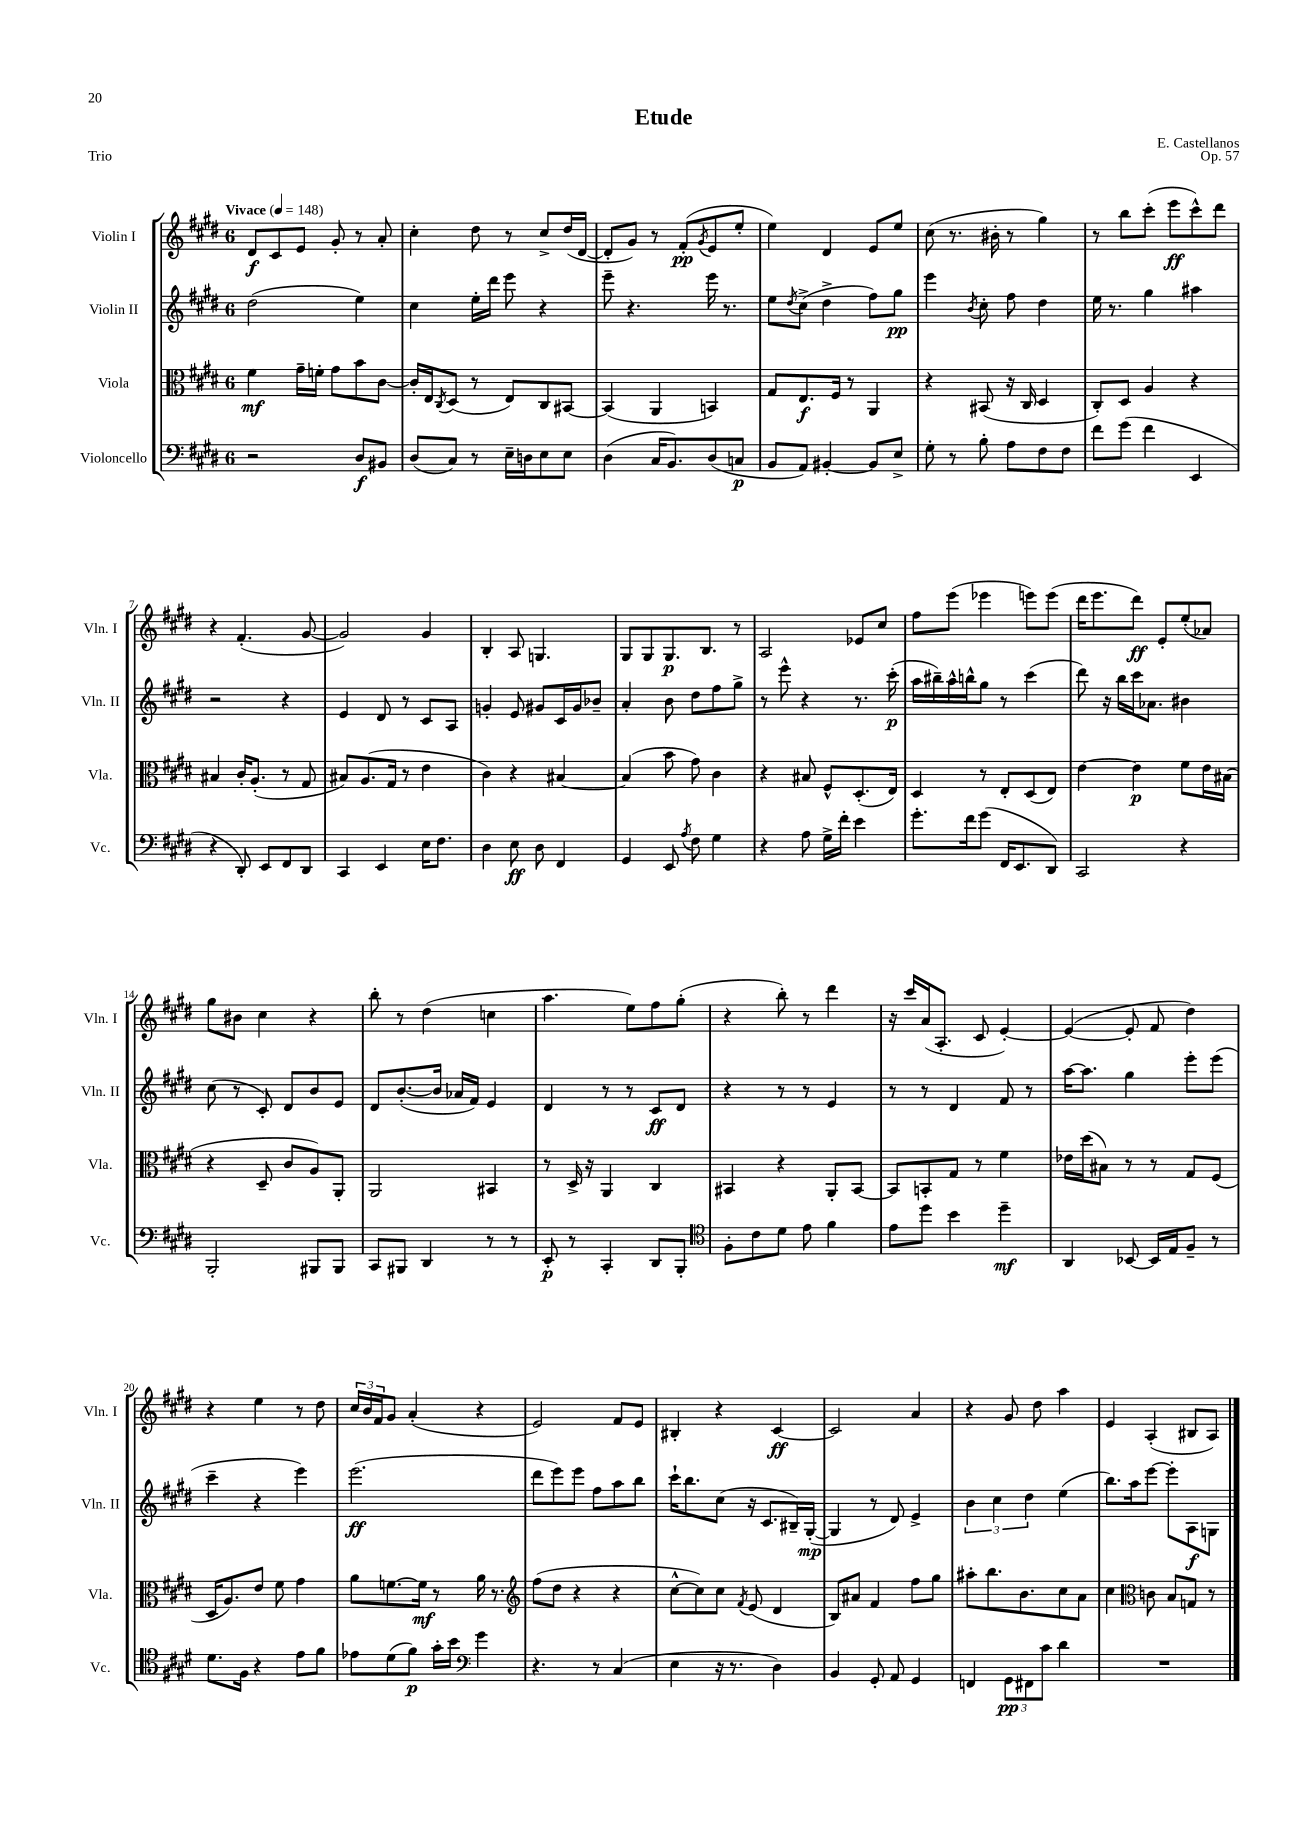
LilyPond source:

\header { title = "Etude" composer = "E. Castellanos" opus = "Op. 57" piece = "Trio" }
<<
\new StaffGroup <<
\new Staff = "s0" \with { instrumentName = "Violin I" shortInstrumentName = "Vln. I" } {
    \clef treble \key e \major \once \override Staff.TimeSignature.style = #'single-digit \time 6/8 \tempo "Vivace" 4 = 148
    dis'8\f cis'8 e'8 gis'8-. r8 a'8-. |
    cis''4-. dis''8 r8 cis''8-> dis''16( dis'16~ |
    dis'8-. gis'8) r8 fis'8-.\pp( \acciaccatura { gis'8 } e'8 e''8-. |
    e''4) dis'4 e'8 e''8 |
    cis''8( r8. bis'16-. r8 gis''4) |
    r8 b''8 cis'''8-.( e'''8\ff cis'''8-^) dis'''8 |
    r4 fis'4.-.( gis'8~ |
    gis'2) gis'4 |
    b4-. a8 g4. |
    gis8 gis8 gis8.\p b8. r8 |
    a2 ees'8 cis''8 |
    fis''8 e'''8( ees'''4 e'''8) e'''8( |
    dis'''16 e'''8. dis'''8\ff) e'8-. e''8-.( aes'8) |
    gis''8 bis'8 cis''4 r4 |
    b''8-. r8 dis''4( c''4 |
    a''4. e''8) fis''8 gis''8-.( |
    r4 b''8-.) r8 dis'''4 |
    r16 cis'''16 a'16( a8.-. cis'8 e'4~-.) |
    e'4~( e'8-. fis'8 dis''4) |
    r4 e''4 r8 dis''8 |
    \tuplet 3/2 { cis''16 b'16 fis'16 } gis'8 a'4-.( r4 |
    e'2) fis'8 e'8 |
    bis4-. r4 cis'4~\ff |
    cis'2 a'4 |
    r4 gis'8 dis''8 a''4 |
    e'4 a4-.( bis8 a8) \bar "|." |
}
\new Staff = "s1" \with { instrumentName = "Violin II" shortInstrumentName = "Vln. II" } {
    \clef treble \key e \major \once \override Staff.TimeSignature.style = #'single-digit \time 6/8
    dis''2( e''4) |
    cis''4 e''16-. dis'''16 e'''8 r4 |
    e'''8-- r4. e'''16 r8. |
    e''8 \acciaccatura { dis''8 } cis''8->( dis''4-> fis''8) gis''8\pp |
    e'''4 \acciaccatura { b'8 } cis''8-. fis''8 dis''4 |
    e''16 r8. gis''4 ais''4 |
    r2 r4 |
    e'4 dis'8 r8 cis'8 a8 |
    g'4-. e'8 gis'8 cis'16 gis'16 bes'8-- |
    a'4-. b'8 dis''8 fis''8 gis''8-> |
    r8 e'''8-^ r4 r8. cis'''16-.\p( |
    a''16 bis''16--) a''16-^ b''16-^ gis''8 r8 cis'''4( |
    dis'''8) r16 b''16 cis'''16 aes'8. bis'4 |
    cis''8( r8 cis'8-.) dis'8 b'8 e'8 |
    dis'8 b'8.~-.( b'16 aes'16 fis'16) e'4 |
    dis'4 r8 r8 cis'8\ff dis'8 |
    r4 r8 r8 e'4 |
    r8 r8 dis'4 fis'8 r8 |
    a''16~ a''8. gis''4 e'''8-. e'''8( |
    cis'''4-- r4 e'''4) |
    e'''2.\ff( |
    dis'''8 e'''8) e'''8 fis''8 a''8 b''8 |
    cis'''16-! b''8. cis''8( r16 cis'8. bis16--) gis16~-.\mp( |
    gis4 r8 dis'8) e'4-> |
    \tuplet 3/2 { b'4 cis''4 dis''4 } e''4( |
    b''8.) a''16 e'''8~ e'''8-. a8\f g8 \bar "|." |
}
\new Staff = "s2" \with { instrumentName = "Viola" shortInstrumentName = "Vla." } {
    \clef alto \key e \major \once \override Staff.TimeSignature.style = #'single-digit \time 6/8
    fis'4\mf gis'16-- f'16-. gis'8 b'8 cis'8~ |
    cis'16-. e16 \acciaccatura { cis8 } dis8( r8 e8) cis8 bis,8~ |
    bis,4( a,4 b,4) |
    gis8 e8.\f fis16 r8 a,4 |
    r4 bis,8( r16 cis16 dis4 |
    cis8-.) dis8 a4 r4 |
    bis4 cis'16-. a8.-.( r8 gis8 |
    bis8) a8.( gis16 r8 e'4 |
    cis'4) r4 bis4~ |
    bis4( b'8 gis'8) cis'4 |
    r4 bis8 fis8-^ dis8.-.( e16) |
    dis4 r8 e8-. dis8( e8) |
    e'4~ e'4\p fis'8 e'16 bis16( |
    r4 dis8-- cis'8 a8) a,8-. |
    a,2 bis,4 |
    r8 dis16-> r16 a,4 cis4 |
    bis,4 r4 a,8-. bis,8~ |
    bis,8 b,8-. gis8 r8 fis'4 |
    ees'16 dis''16( bis8) r8 r8 gis8 fis8( |
    dis16 a8.) e'8 fis'8 gis'4 |
    a'8 f'8.~ f'16\mf r8 a'16 r8. |
    \clef treble fis''8( dis''8 r4 r4 |
    cis''8~-^ cis''8) cis''8 \acciaccatura { fis'8 } e'8( dis'4 |
    b8) ais'8 fis'4 fis''8 gis''8 |
    ais''8-. b''8. b'8. cis''8 a'8 |
    cis''4 \clef alto c'8 b8 g8 r8 \bar "|." |
}
\new Staff = "s3" \with { instrumentName = "Violoncello" shortInstrumentName = "Vc." } {
    \clef bass \key e \major \once \override Staff.TimeSignature.style = #'single-digit \time 6/8
    r2 dis8\f bis,8 |
    dis8( cis8) r8 e16-- d16 e8 e8 |
    dis4( cis16 b,8.) dis8( c8\p |
    b,8 a,8) bis,4~-. bis,8 e8-> |
    gis8-. r8 b8-. a8 fis8 fis8 |
    fis'8 gis'8( fis'4 e,4 |
    r4 dis,8-.) e,8 fis,8 dis,8 |
    cis,4 e,4 e16 fis8. |
    dis4 e8\ff dis8 fis,4 |
    gis,4 e,8 \acciaccatura { a8 } fis8 gis4 |
    r4 a8 gis16-> fis'16-. e'4 |
    gis'8.-. fis'16 gis'8( fis,16 e,8. dis,8) |
    cis,2 r4 |
    b,,2-. bis,,8 bis,,8 |
    cis,8 bis,,8 dis,4 r8 r8 |
    e,8-.\p r8 cis,4-. dis,8 b,,8-. |
    \clef tenor fis8-. cis'8 dis'8 e'8 fis'4 |
    e'8 dis''8 b'4 dis''4--\mf |
    a,4 bes,8~ bes,16 e16 fis8-- r8 |
    dis'8. fis16 r4 e'8 fis'8 |
    ees'8 dis'8( fis'8\p) gis'16-. b'16 \clef bass gis'4 |
    r4. r8 cis4( |
    e4 r16 r8. dis4) |
    b,4 gis,8-. a,8 gis,4 |
    f,4 \tuplet 3/2 { gis,8\pp fis,8 cis'8 } dis'4 |
    R2. \bar "|." |
}
>>
>>
